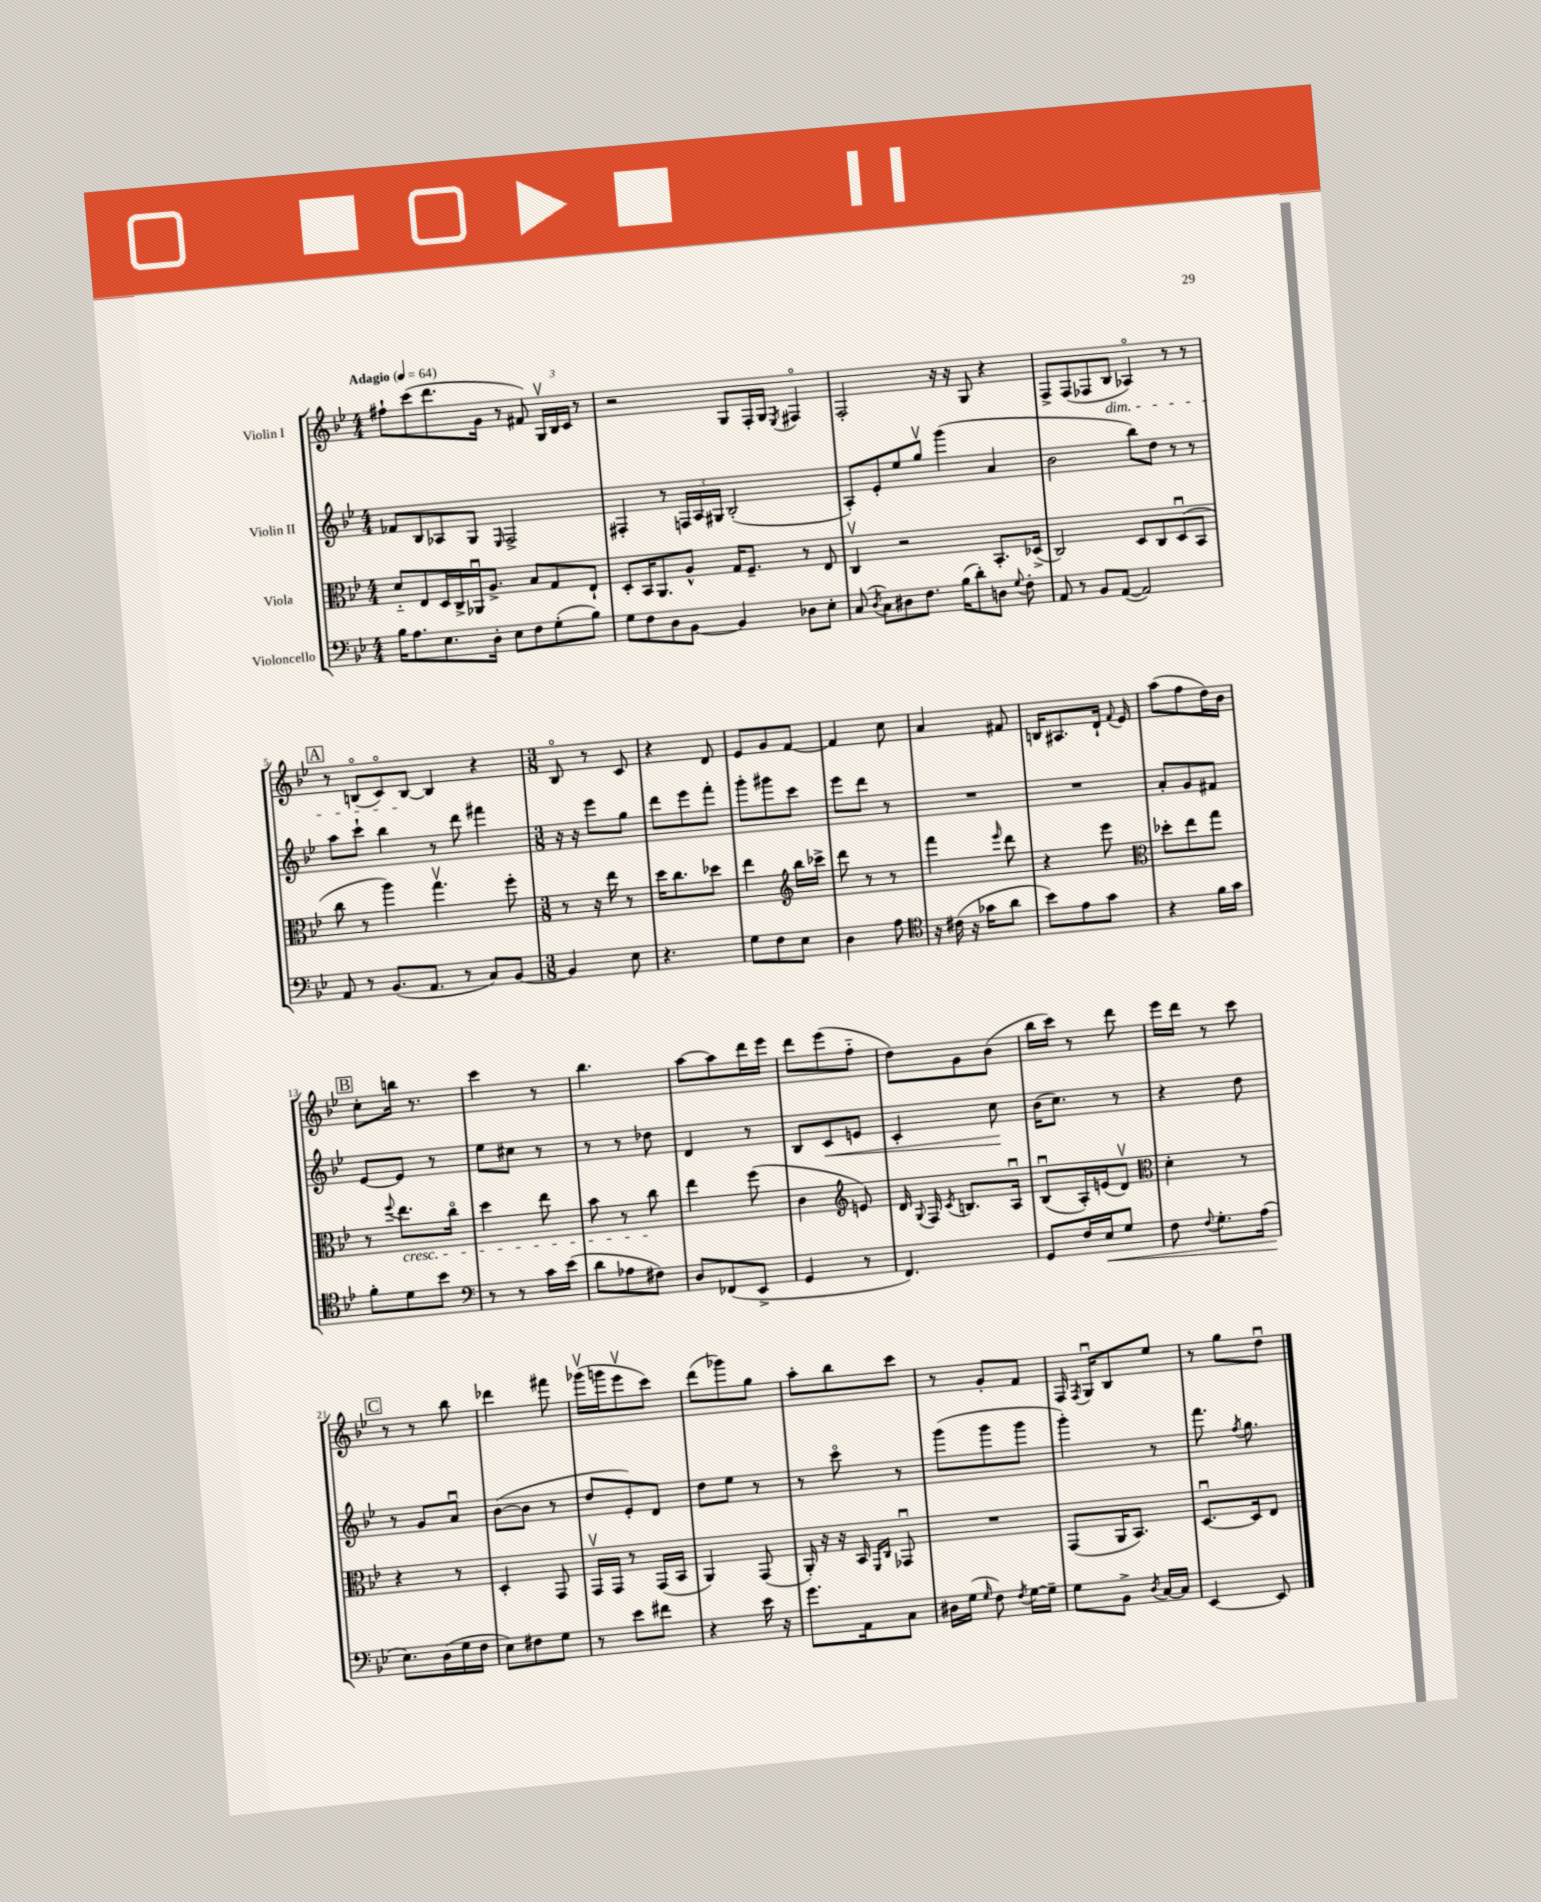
<<
\new StaffGroup <<
\new Staff = "s0" \with { instrumentName = "Violin I" } {
    \clef treble \key bes \major \numericTimeSignature \time 4/4 \tempo "Adagio" 4 = 64
    \autoBeamOff fis''8[-! c'''8( d'''8. g'16] r8 fis'8) \tuplet 3/2 { g16[\upbow bes16 c'16] } r8 |
    r2 g8[ f16-. g16] \acciaccatura { ees8 } fis4\flageolet |
    f2-. r16 r16 g8 r4 |
    f8[-> f8( fes8 bes8]\dim aes4\flageolet) r8 r8 |
    \mark \markup { \box "A" } r8 b8[\flageolet( c'8\flageolet) b8]~\! b4 r4 |
    \numericTimeSignature \time 3/8 bes8\flageolet r8 c'8 |
    r4 d'8 |
    ees'8[ g'8 f'8]~ |
    f'4 c''8 |
    a'4 fis'8 |
    b16[ ais8. d'16]-! \appoggiatura { f'8 } ees'16 |
    a''8[( f''8 d''16) bes'16] |
    \mark \markup { \box "B" } c''8[-. b''16] r8. |
    c'''4 r8 |
    bes''4. |
    a''8[~ a''8 d'''16 ees'''16] |
    d'''8[ ees'''8( f''8]-_ |
    d''8[) g'8 bes'8]( |
    bes''16[ c'''16]) r8 d'''8 |
    ees'''16[ d'''16] r8 c'''8 |
    \mark \markup { \box "C" } r8 r8 bes''8 |
    des'''4 fis'''8 |
    ges'''16[\upbow( g'''16 ees'''8\upbow c'''8]) |
    d'''8[( ges'''8) g''8] |
    a''8[-. bes''8 c'''8] |
    r8 g'8[-. f'8] |
    f16 \acciaccatura { f8 } g16[\downbow bes8 ees''8] |
    r8 g''8[ d''8]\downbow \bar "|." |
}
\new Staff = "s1" \with { instrumentName = "Violin II" } {
    \clef treble \key bes \major \numericTimeSignature \time 4/4
    \autoBeamOff fes'8[ bes8 aes8 g8] \grace { ees16 } f2-> |
    fis4-. r8 \tuplet 3/2 { f16[ a16 gis16] } bes2-.( |
    a8[-.) ees'8-. ees''8 g''8]\upbow g'''4( a'4 |
    bes'2 bes''8[) d''8] r8 r8 |
    \mark \markup { \box "A" } a''8[ c'''8]-! bes''4 r8 d'''8 fis'''4 |
    \numericTimeSignature \time 3/8 r16 r16 ees'''8[ g''8] |
    d'''8[ ees'''8 f'''8]-. |
    g'''8[-. gis'''8 c'''8] |
    ees'''8[ d'''8] r8 |
    R4. |
    R4. |
    a'8[-. g'8 fis'8] |
    \mark \markup { \box "B" } ees'8[~ ees'8] r8 |
    ees''8[ cis''8] r8 |
    r8 r8 des''8 |
    d'4 r8 |
    bes8[ c'8\< e'8] |
    c'4-. c''8\! |
    bes'16[( c''8.]) r8 |
    r4 d''8 |
    \mark \markup { \box "C" } r8 g'8[ a'8]\downbow |
    bes'8[~( bes'8] r8 |
    d''8[ ees'8-.) d'8] |
    d''8[ ees''8] r8 |
    r8 c'''8\flageolet r8 |
    g'''8[( g'''8 g'''8] |
    g'''4-.) r8 |
    f'''8. \acciaccatura { f''8 } g''8. \bar "|." |
}
\new Staff = "s2" \with { instrumentName = "Viola" } {
    \clef alto \key bes \major \numericTimeSignature \time 4/4
    \autoBeamOff d'8[-_ ees8 d16 c16-> aes,16\downbow a8.]-> bes8[ g8 ees8]-! |
    d8[-. bes,16 a,8. a8]-^ g16[ f8.]-- r8 ees8 |
    c4\upbow r2 bes,8.[-. des16]->( |
    c2) d8[ c8 d8\downbow( bes,8] |
    \mark \markup { \box "A" } c''8 r8 a''4) g''4.\upbow f''8-. |
    \numericTimeSignature \time 3/8 r8 r16 ees''16 r8 |
    d''16[ c''8. des''8] |
    ees''4 \clef treble bes''16[ ces'''16]-> |
    d'''8 r8 r8 |
    f'''4 \grace { ees'''16 } d'''8 |
    r4 ees'''8 |
    \clef alto des''8[-. ees''8 g''8] |
    \mark \markup { \box "B" } r8 \appoggiatura { f''8 } ees''8.[\cresc c''16]\flageolet |
    d''4 ees''8 |
    bes'8 r8 c''8\! |
    ees''4 f''8( |
    c'4 \clef treble e'8) |
    d'16 \appoggiatura { g8 } f16 \acciaccatura { c'8 } b8.[ a16]\downbow |
    bes8[\downbow( a16-.) e'16( d'8]\upbow) |
    \clef alto d'4-. r8 |
    \mark \markup { \box "C" } r4 r8 |
    d4-. g,8 |
    g,16[\upbow g,16] r8 g,16[( bes,16] |
    a,4) g,8( |
    a,16-.) r16 r16 bes,16 \grace { f,16[ c16] } ges,8\downbow |
    R4. |
    g,8[( a,16 bes,8.]) |
    d8.[~\downbow d16 ees8] \bar "|." |
}
\new Staff = "s3" \with { instrumentName = "Violoncello" } {
    \clef bass \key bes \major \numericTimeSignature \time 4/4
    \autoBeamOff bes16[ a8. ees8. d16]-. ees8[ f8 g8-.( bes8]) |
    g8[ f8 d8 bes,8]~ bes,4 des8[ ees8]-. |
    c8( \acciaccatura { d8 } c8[) dis8 f8.] bes16[( d'8-.) d8] \appoggiatura { g8 } f8-. |
    a,8 r8 bes,8[ a,8]~( a,2) |
    \mark \markup { \box "A" } a,8 r8 bes,8.[( a,8.] r8 c8[) bes,8]~ |
    \numericTimeSignature \time 3/8 bes,4 ees8 |
    r4. |
    g8[ f8 ees8] |
    d4 a8 |
    \clef tenor r16 cis'16( r16 ges'16[ a'8] |
    bes'8[) ees'8 g'8] |
    r4 f'16[ g'16] |
    \mark \markup { \box "B" } f'8[-. d'8 bes'8] |
    \clef bass r8 r8 c'16[ ees'16]( |
    d'8[ aes8 fis8]) |
    d8[ fes,8( ees,8]-> |
    g,4 r8 |
    f,4.) |
    g,8[ f16 ees16\< g8] |
    f8 \appoggiatura { f8 } g8.[-. a16]( |
    \mark \markup { \box "C" } ees8.[\!) d16( g16 f16] |
    ees8[) fis8 g8] |
    r8 ees'8[ fis'8] |
    r4 ees'16 r16 |
    g'8.[ a,16 c8] |
    dis16[ g16]( \grace { g16 } f8) \acciaccatura { f8 } g16[~ g16]-- |
    g8[ bes,8]-> \acciaccatura { d8 } c16[~ c16] |
    ees,4~ ees,8 \bar "|." |
}
>>
>>
